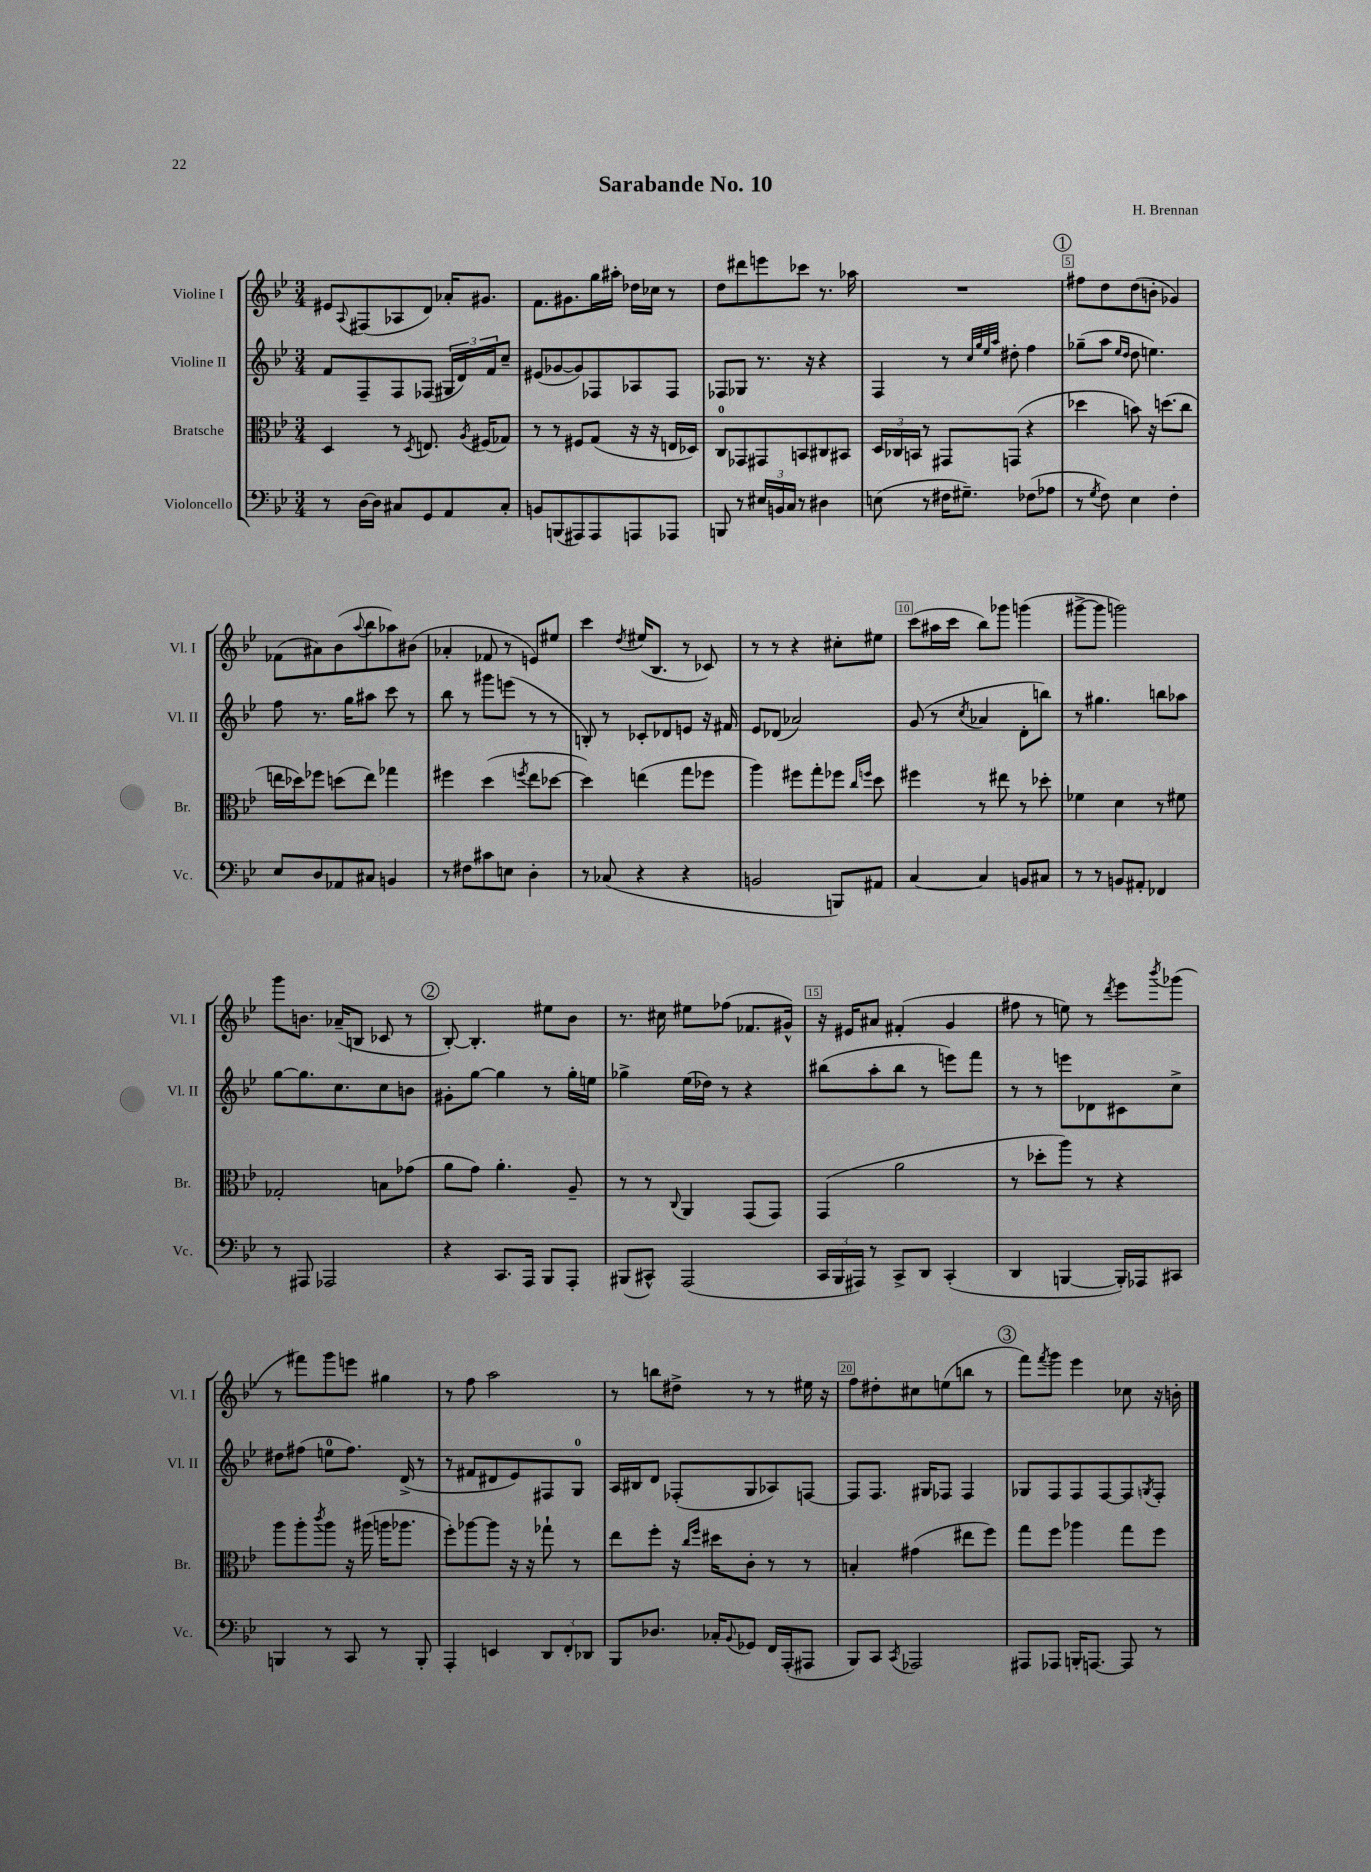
\header { title = "Sarabande No. 10" composer = "H. Brennan" }
<<
\new StaffGroup <<
\new Staff = "s0" \with { instrumentName = "Violine I" shortInstrumentName = "Vl. I" } {
    \clef treble \key bes \major \numericTimeSignature \time 3/4
    eis'8 \appoggiatura { a8 } fis8( aes8 d'8) aes'16-. gis'8. |
    f'8. gis'8. g''16 ais''16-. des''16 ces''16 r8 |
    d''8 dis'''8 e'''8 ces'''8 r8. aes''16 |
    R2. |
    \mark \markup { \circle "1" } fis''8 d''8 d''8( b'8-. ges'4) |
    fes'8( ais'8) bes'8( \appoggiatura { a''8 } bes''8 aes''8) bis'8( |
    aes'4-. fes'8 r8 e'8) eis''8 |
    c'''4 \acciaccatura { d''8 } eis''16( bes8. r8 ces'8) |
    r8 r8 r4 cis''8-. eis''8 |
    c'''8( ais''16 c'''16 bes''8) ges'''8 g'''4( |
    gis'''8~-> gis'''8 g'''2) |
    g'''8 b'8. aes'16--( b8 ces'8 r8 |
    \mark \markup { \circle "2" } bes8~-.) bes4.-. eis''8 bes'8 |
    r8. cis''16 eis''8 fes''8( fes'8. gis'16-^) |
    r16 eis'16 ais'8 fis'4-.( g'4 |
    fis''8 r8 e''8) r8 \acciaccatura { d'''8 } ees'''8 \acciaccatura { bes'''8 } ges'''8( |
    r8 fis'''8) g'''8 e'''8 gis''4 |
    r8 f''8 a''2 |
    r8 b''8 dis''8-> r8 r8 eis''16 r16 |
    f''8 dis''8-. cis''8 e''8( b''8 r8 |
    \mark \markup { \circle "3" } f'''8) \acciaccatura { f'''8 } g'''8 ees'''4 ces''8 r16 b'16-. \bar "|." |
}
\new Staff = "s1" \with { instrumentName = "Violine II" shortInstrumentName = "Vl. II" } {
    \clef treble \key bes \major \numericTimeSignature \time 3/4
    f'8 f8-- f8 fes8( \tuplet 3/2 { gis16 d'16) f'16 } c''8-- |
    eis'8( ges'8~ ges'8) fes8 aes8 fes8 |
    fes8 ges8 r8. r16 r4 |
    f4 r8 \grace { c''32 g''32 ees''32 a''32 } dis''8-. f''4 |
    \mark \markup { \circle "1" } ges''8--( a''8 \grace { ees''16 d''16 } d''8 e''4.) |
    f''8 r8. g''16 ais''8 c'''8 r8 |
    bes''8 r8 gis'''8 e'''8( r8 r8 |
    b8-.) r8 ces'8-. des'8 e'8 r16 fis'16 |
    ees'8 des'8( aes'2) |
    g'8( r8 \acciaccatura { c''8 } aes'4 d'8-. b''8) |
    r8 gis''4. b''8 aes''8 |
    g''8~ g''8. c''8. c''8 b'8 |
    \mark \markup { \circle "2" } gis'8-. g''8~ g''4 r8 g''16-. e''16 |
    ges''4-> ees''16( des''16) r8 r4 |
    bis''8( a''8-. bis''8 r8 e'''8) f'''8 |
    r8 r8 e'''8 des'8 cis'8 c''8-> |
    dis''8 fis''8( e''8-0 fis''8.) d'16->( r8 |
    r8 fis'8 dis'8 ees'8) fis8 g8-0 |
    a16 bis16 d'8 fes8-.( g8 aes8) f8~ |
    f8 f8. gis16 fes8 fes4 |
    \mark \markup { \circle "3" } ges8 f8 f8 f8~ f8 \acciaccatura { g8 } f8-. \bar "|." |
}
\new Staff = "s2" \with { instrumentName = "Bratsche" shortInstrumentName = "Br." } {
    \clef alto \key bes \major \numericTimeSignature \time 3/4
    d4 r8 \acciaccatura { d8 } e8. \acciaccatura { a8 } fis16( ges8) |
    r8 r8 fis8 g8( r16 r16 e16 des16) |
    c8-0 ges,8 gis,8 b,8 cis8 bis,8 |
    \tuplet 3/2 { d16 ces16 b,16 } r8 gis,8 g,8( r4 |
    \mark \markup { \circle "1" } des''4 b'8) r16 d''8.( c''8 |
    e''16 des''16) fes''8 d''8( e''8) ges''4 |
    fis''4 d''4( \acciaccatura { f''8 } ees''8 des''8~ |
    des''4) e''4( g''8 fes''8 |
    a''4) fis''8 g''8-. fes''8 \grace { c''16 f''16 } d''8 |
    fis''4 r8 eis''8 r8 des''8-. |
    fes'4 d'4 r8 fis'8 |
    ges2-. b8 ges'8( |
    \mark \markup { \circle "2" } a'8 g'8) a'4.-. a8-- |
    r8 r8 \appoggiatura { c8 } a,4 g,8( g,8) |
    g,4( a'2 |
    r8 des''8-. a''8) r8 r4 |
    a''8 a''8-. \acciaccatura { c'''8 } a''8 r16 ais''16( a''16 aes''8. |
    f''8-.) aes''8~ aes''8 r16 r16 ges''8-! r8 |
    ees''8 f''8-. r16 \grace { c''16 f''16 } dis''16 c'8-. r8 r8 |
    b4-. gis'4( eis''8 f''8) |
    \mark \markup { \circle "3" } g''8 f''8 aes''4 g''8 f''8 \bar "|." |
}
\new Staff = "s3" \with { instrumentName = "Violoncello" shortInstrumentName = "Vc." } {
    \clef bass \key bes \major \numericTimeSignature \time 3/4
    r8 d16~ d16 cis8 g,8 a,8 cis8-. |
    b,8 b,,8( ais,,8) ais,,8 a,,8 aes,,8 |
    b,,8 r8 \tuplet 3/2 { eis16 b,16 c16 } r8 dis4 |
    e8( r8 fis16 gis8.--) fes8( aes8 |
    \mark \markup { \circle "1" } r8 \acciaccatura { g8 } f8) ees4 f4-. |
    ees8 d8 aes,8 cis8 b,4 |
    r8 fis8 cis'8 e8 d4-. |
    r8 ces8( r4 r4 |
    b,2 b,,8) ais,8 |
    c4~ c4 b,8 cis8 |
    r8 r8 b,8 ais,8-. fes,4 |
    r8 ais,,8 aes,,2 |
    \mark \markup { \circle "2" } r4 c,8. a,,16 bes,,8 a,,8-. |
    bis,,8( cis,8-^) a,,2( |
    \tuplet 3/2 { c,16 bes,,16 ais,,16) } r8 c,8-> d,8 c,4-.( |
    d,4 b,,4~ b,,16-.) aes,,16 cis,8 |
    b,,4 r8 c,8 r8 b,,8-. |
    a,,4-. e,4 \tuplet 3/2 { d,8 f,8-. des,8 } |
    bes,,8 des8. ces16-. \appoggiatura { bes,8 } ges,8 f,16 a,,16-.( ais,,8 |
    bes,,8) c,8 \acciaccatura { c,8 } aes,,2 |
    \mark \markup { \circle "3" } ais,,8 aes,,8 b,,16-. a,,8.~ a,,8 r8 \bar "|." |
}
>>
>>
\layout { \context { \Score \override BarNumber.break-visibility = ##(#f #t #t) barNumberVisibility = #(every-nth-bar-number-visible 5) \override BarNumber.stencil = #(make-stencil-boxer 0.1 0.3 ly:text-interface::print) } }
